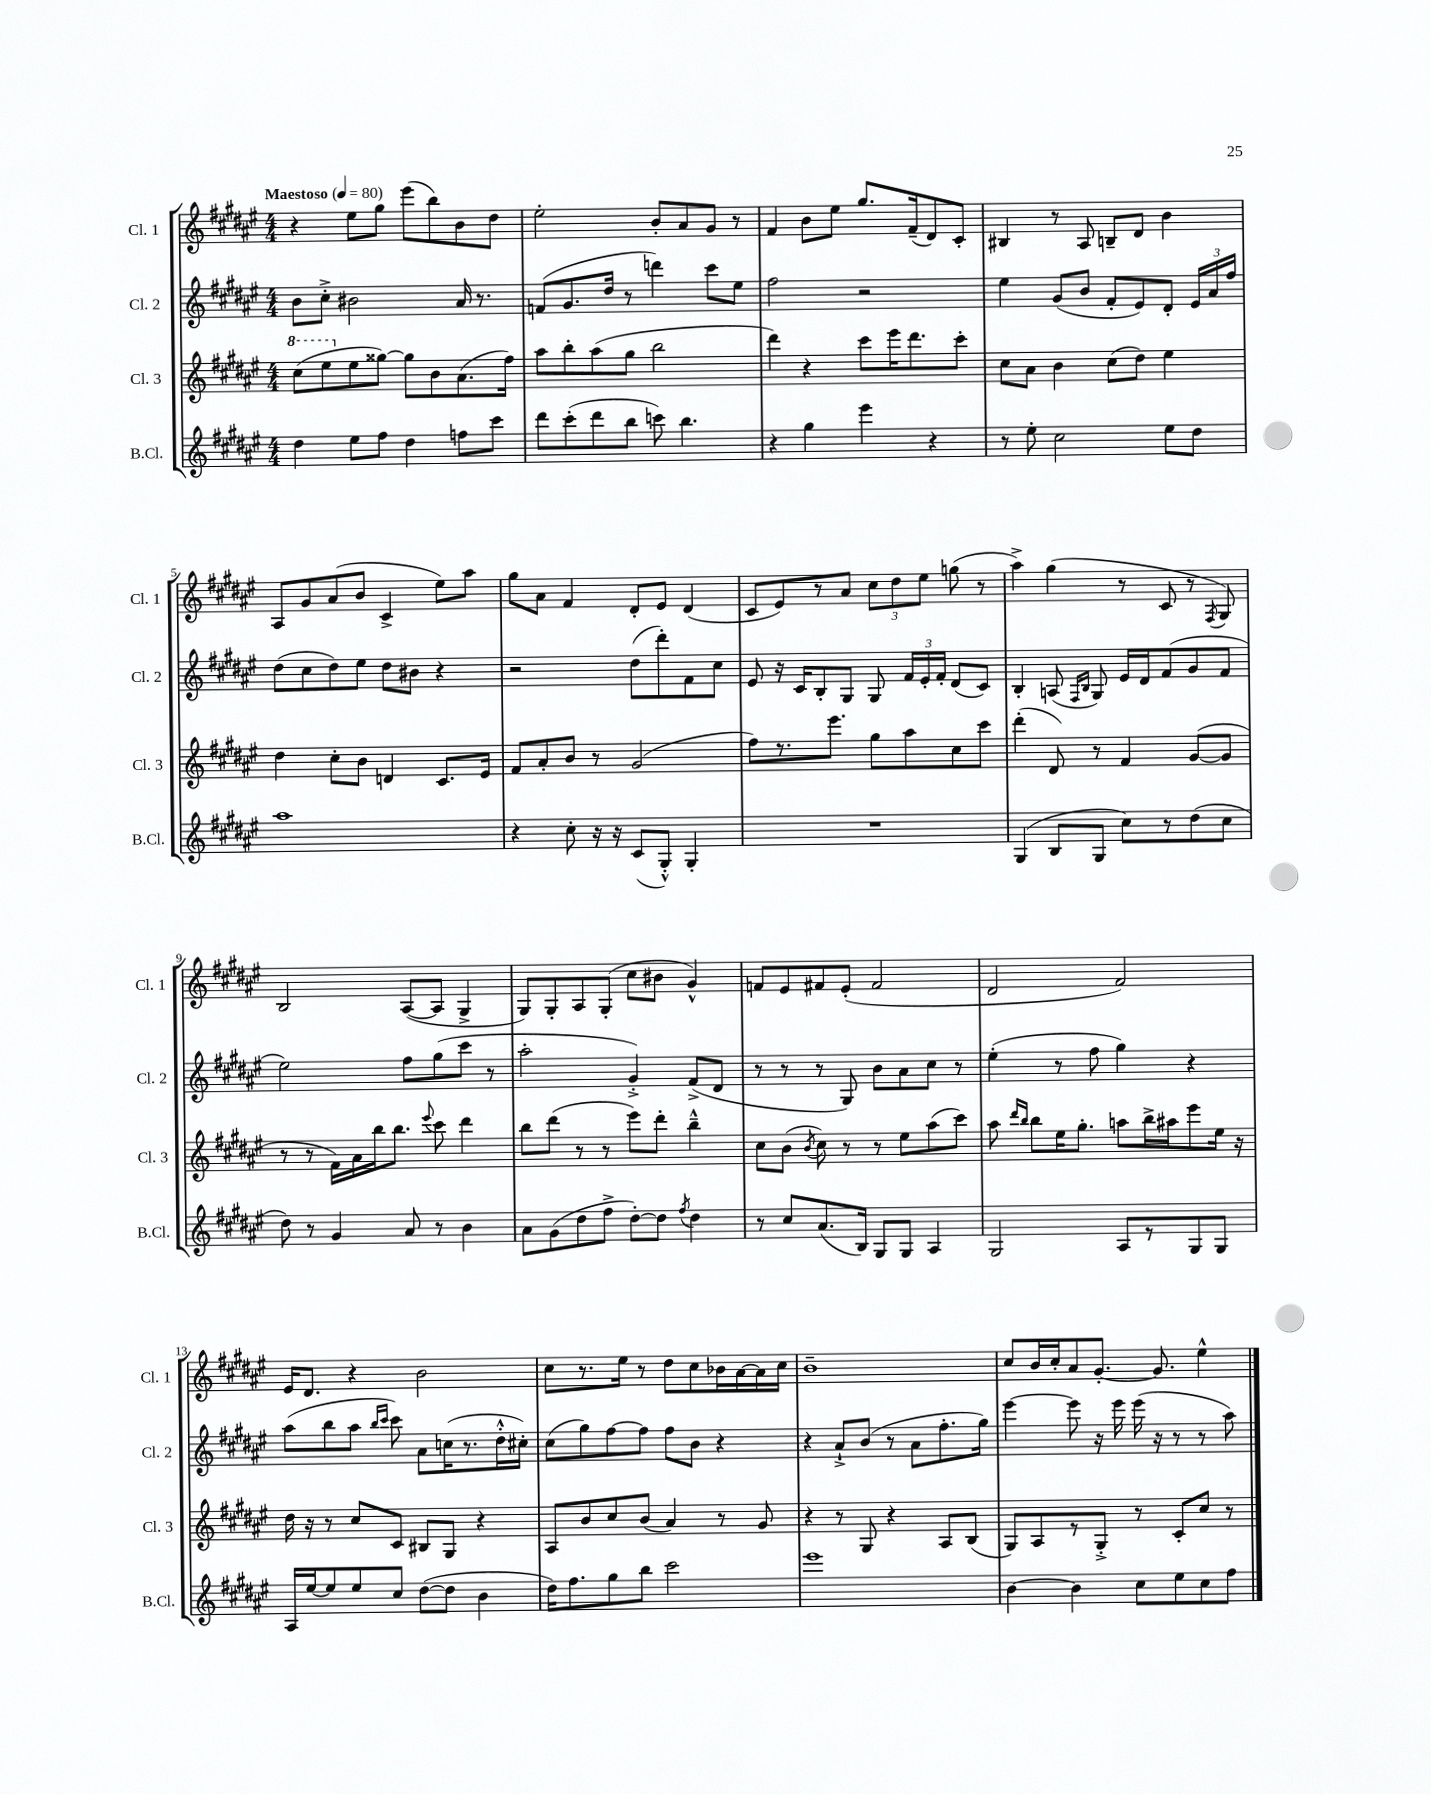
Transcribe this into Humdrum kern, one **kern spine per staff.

**kern	**kern	**kern	**kern
*staff4	*staff3	*staff2	*staff1
*clefG2	*clefG2	*clefG2	*clefG2
*k[f#c#g#d#a#e#]	*k[f#c#g#d#a#e#]	*k[f#c#g#d#a#e#]	*k[f#c#g#d#a#e#]
*M4/4	*M4/4	*M4/4	*M4/4
*MM80	*MM80	*MM80	*MM80
4dd#\	(8ccc#\L	8b\L	4r
.	8eee#\	8cc#'^\J	.
8ee#\L	8ee#\	2b#\	8ee#\L
8ff#\J	[8gg##\J)	.	8gg#\J
4dd#\	8gg##\]L	.	(8eee#\L
.	8b\	.	8bb\)
8ff\L	(8.a#\	16a#/	8b\
.	.	8.r	.
8ccc#\J	.	.	8dd#\J
.	16ff#\Jk)	.	.
=	=	=	=
8ddd#\L	8aa#\L	(8f/L	2ee#'\
(8ccc#'\	8bb'\	8.g#/	.
8ddd#\	(8aa#\	.	.
.	.	16dd#/Jk	.
8bb\J	8gg#\J	8r	.
8ccc\)	2bb\	4ddd\)	8b'/L
4.bb\	.	.	8a#/
.	.	8ccc#\L	8g#/J
.	.	8ee#\J	8r
=	=	=	=
4r	4ddd#\)	2ff#\	4f#/
4gg#\	4r	.	8b\L
.	.	.	8ee#\J
4eee#\	8ccc#\L	2r	8.gg#/L
.	16eee#\K	.	.
.	8.ddd#\	.	(16f#~/k
4r	.	.	8d#/)
.	8ccc#'\J	.	8c#'/J
=	=	=	=
8r	8cc#\L	4ee#\	4B#/
8ee#'\	8a#\J	.	.
2cc#\	4b\	(8g#/L	8r
.	.	8b/J	8A#/
.	(8cc#\L	8f#'/L	8B~/L
.	8dd#\J)	8e#/)	8d#/J
8ee#\L	4ee#\	8d#'/J	4b\
8dd#\J	.	24e#/LL	.
.	.	24a#/	.
.	.	24ff#/JJ	.
=	=	=	=
1aa#	4dd#\	(8dd#\L	8A#/L
.	.	8cc#\	8g#/
.	8cc#'\L	8dd#\)	(8a#/
.	8b\J	8ee#\J	8b/J
.	4d/	8dd#\L	4c#^/
.	.	8b#\J	.
.	8.c#/L	4r	8ee#\L)
.	.	.	8aa#\J
.	16e#/Jk	.	.
=	=	=	=
4r	8f#/L	2r	8gg#\L
.	8a#'/	.	8a#\J
8cc#'\	8b/J	.	4f#/
16r	8r	.	.
16r	.	.	.
(8c#/L	(2g#/	(8dd#\L	8d#'/L
8G#'^^/J)	.	8ddd#'\)	8e#/J
4G#'/	.	8f#\	(4d#/
.	.	8cc#\J	.
=	=	=	=
1r	8ff#\L)	8e#/	8c#/L
.	8.r	16r	8e#/)
.	.	16c#/LK	.
.	.	8B'/	8r
.	8.eee#\J	.	.
.	.	8G#/J	8a#/J
.	8gg#\L	8G#/	12cc#\L
.	.	.	12dd#\
.	8aa#\	24f#/LL	.
.	.	24e#'/	12ee#\J
.	.	24f#'/JJ	.
.	8cc#\	(8d#/L	(8gg\
.	8ccc#\J	8c#/J)	8r
=	=	=	=
(4G#/	(4ddd#'\	4B'/	4aa#^\)
8B/L	8d#/)	(8A/	(4gg#\
.	.	16qqF#/LL	.
.	.	16qqB/JJ	.
8G#/J	8r	8G#/)	.
8cc#\L)	4f#/	16e#/LL	8r
.	.	16d#/J	.
8r	.	(8f#/	8c#/
(8dd#\	([8g#/L	8g#/	8r
.	.	.	8qF#/
8cc#\J	8g#/]J	8f#/J	8G#/)
=	=	=	=
8dd#\)	8r	2ee#\)	2B/
8r	8r	.	.
4g#/	16f#\LL)	.	.
.	16a#\	.	.
.	16bb\J	.	.
.	8.bb\J	.	.
8a#/	.	8ff#\L	([8A#/L
.	8qqeee#/	.	.
8r	8ccc#\	(8gg#\	8A#/]J
4b\	4ddd#\	8ccc#\J	4G#^/
.	.	8r	.
=	=	=	=
8a#\L	8bb\L	2aa#'\	8G#/L)
(8g#\	(8ddd#\J	.	8G#'/
8dd#\	8r	.	8A#/
8ff#^\J	8r	.	(8G#'/J
[8dd#'\L)	8eee#\L)	4g#'^/)	8cc#\L
8dd#\]J	8ddd#'\J	.	8b#\J
8qff#/	.	.	.
4dd#\	4bb~^^\	(8f#^/L	4g#^^/)
.	.	8d#/J	.
=	=	=	=
8r	8cc#\L	8r	8f/L
8cc#/L	(8b\J	8r	8e#/
.	8qb/	.	.
(8.a#/	8cc#\)	8r	8f#/
.	8r	8G#/)	(8e#'/J
16B/Jk)	.	.	.
8G#/L	8r	8b\L	2f#/
8G#/J	8ee#\L	8a#\	.
4A#/	(8aa#\	8cc#\J	.
.	8ccc#\J)	8r	.
=	=	=	=
2G#/	8aa#\	(4ee#'\	2d#/
.	16qqddd#/LL	.	.
.	16qqbb/JJ	.	.
.	8bb\L	.	.
.	16ee#\K	8r	.
.	8.gg#'\J	.	.
.	.	8ff#\	.
8A#/L	8aa\L	4gg#\)	2f#/)
8r	16bb^\L	.	.
.	16aa#\J	.	.
8G#/	8eee#\	4r	.
8G#/J	16ee#\Jk	.	.
.	16r	.	.
=	=	=	=
16A#/LL	16dd#\	(8aa#\L	16e#/LK
[16ee#/J	16r	.	8.d#/J
8ee#/]	8r	8bb\	.
8ee#/	8cc#/L	8aa#\J	4r
.	.	16qqbb/LL	.
.	.	16qqccc#/JJ	.
8cc#/J	8c#/J	8ccc#\)	.
([8dd#\L	8B#/L	8a#\L	2b\
8dd#\]J	8G#/J	(16cc\K	.
.	.	8.r	.
4b\	4r	.	.
.	.	16dd#'^^\L	.
.	.	16cc#'\JJ)	.
=	=	=	=
16dd#\LK)	8A#/L	(8cc#\L	8cc#\L
8.ff#\	.	.	.
.	8b/	8gg#\)	8.r
8gg#\	8cc#/	[8ff#\	.
.	.	.	16ee#\Jk
8bb\J	(8b/J	8ff#\]J	8r
2ccc#\	4a#/)	8ff#\L	8dd#\L
.	.	8b\J	8cc#\
.	8r	4r	16b-\L
.	.	.	[16a#\
.	8g#/	.	16a#\]
.	.	.	16cc#\JJ
=	=	=	=
1eee#	4r	4r	1b~
.	8r	8a#`^/L	.
.	8G#/	(8b/J	.
.	4r	8r	.
.	.	8a#\L	.
.	8A#/L	8.ff#'\	.
.	(8B/J	.	.
.	.	16gg#\Jk)	.
=	=	=	=
[4b\	8G#/L)	[4eee#\	8cc#/L
.	8A#/	.	16b/L
.	.	.	16cc#'/J
4b\]	8r	8eee#\]	8a#/
.	8G#'^/J	16r	[8.g#'/J
.	.	16eee#\	.
8cc#\L	8r	(16eee#\	.
.	.	16r	8.g#/]
8ee#\	8c#'/L	8r	.
8cc#\	8cc#/J	8r	4ee#^^\
8ff#\J	8r	8aa#\)	.
==	==	==	==
*-	*-	*-	*-
